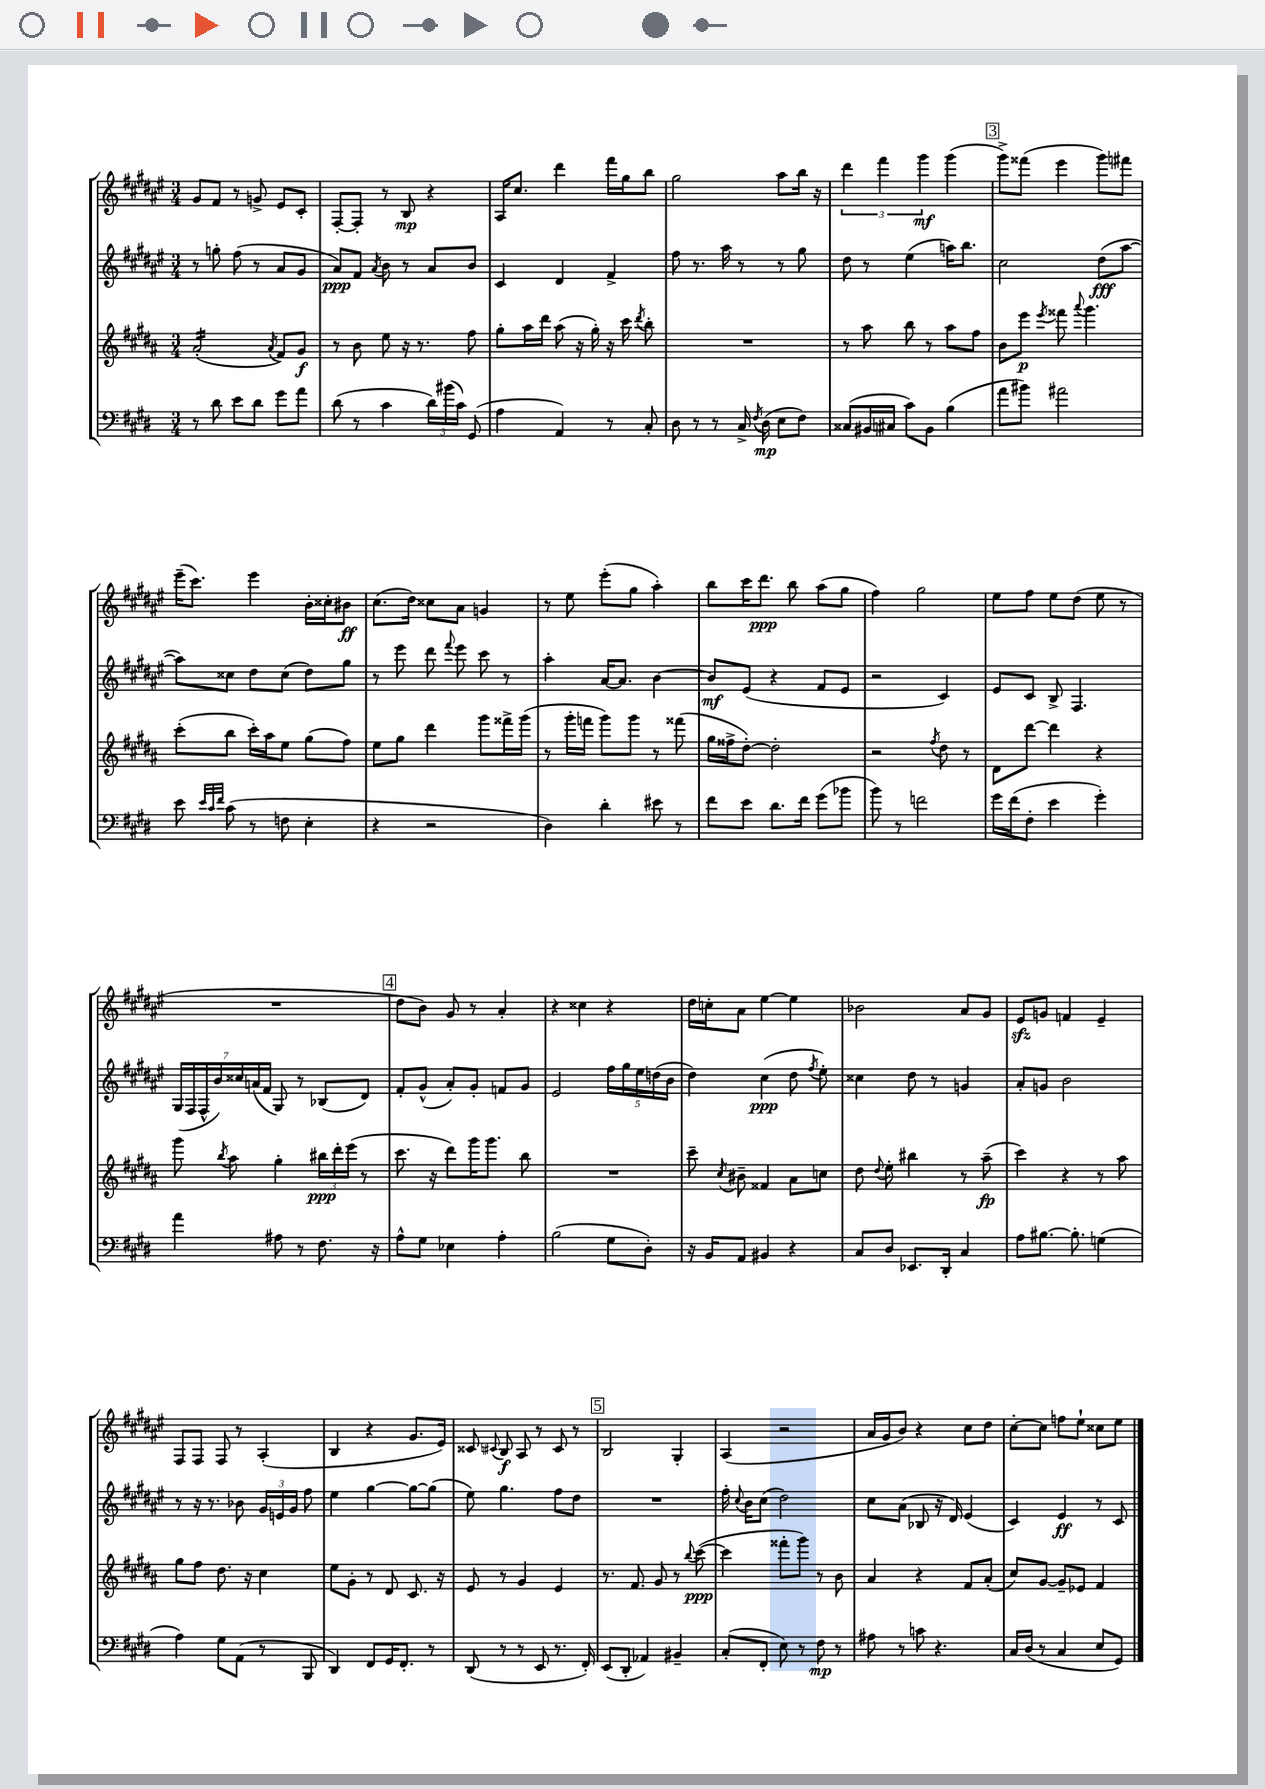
<<
\new StaffGroup <<
\new Staff = "s0" {
    \clef treble \key fis \major \numericTimeSignature \time 3/4
    \autoBeamOff gis'8[ fis'8] r8 g'8-> eis'8[ cis'8]-. |
    fis8[~-. fis8]-. r8 b8\mp r4 |
    ais16[ cis''8.] dis'''4 fis'''16[ gis''16 b''8] |
    gis''2 ais''8[ b''16] r16 |
    \tuplet 3/2 { dis'''4 fis'''4 gis'''4\mf } gis'''4( |
    \mark \markup { \box "3" } gis'''8[->) fisis'''8]( eis'''4 gis'''8[) fis'''8] |
    eis'''16[--( cis'''8.]) eis'''4 b'16[-. cisis''16-. bis'8]\ff |
    cis''8.[( dis''16]) cisis''8[ ais'8] g'4 |
    r8 eis''8 eis'''8[-.( gis''8] ais''4-.) |
    b''8[ cis'''16 dis'''8.]\ppp b''8 ais''8[( gis''8] |
    fis''4) gis''2 |
    eis''8[ fis''8] eis''8[ dis''8]( eis''8 r8 |
    R2. |
    \mark \markup { \box "4" } dis''8[ b'8]) gis'8 r8 ais'4-. |
    r4 cisis''4 r4 |
    dis''16[ c''16-. ais'8] eis''4~ eis''4 |
    bes'2 ais'8[ gis'8] |
    eis'8[\sfz g'8] f'4 eis'4-- |
    fis8[ fis8] fis8 r8 ais4-.( |
    b4 r4 gis'8.[ eis'16]) |
    cisis'8 \appoggiatura { cis'8 } b8\f ais8 r8 cis'8 r8 |
    \mark \markup { \box "5" } b2 gis4-. |
    ais4( r2 |
    ais'16[ gis'16 b'8]) r4 cis''8[ dis''8] |
    cis''8[~-. cis''8] f''8[ eis''8]-! cisis''8[ eis''8] \bar "|." |
}
\new Staff = "s1" {
    \clef treble \key fis \major \numericTimeSignature \time 3/4
    \autoBeamOff r8 g''8-. fis''8( r8 ais'8[ gis'8] |
    ais'8[\ppp) fis'8] \acciaccatura { ais'8 } b'8 r8 ais'8[ b'8] |
    cis'4 dis'4 fis'4-> |
    fis''8 r8. ais''16 r8 r8 gis''8 |
    dis''8 r8 eis''4( a''16[) b''8.] |
    \mark \markup { \box "3" } cis''2 dis''8[\fff( ais''8]~ |
    ais''8[) cisis''8] dis''8[ cisis''8]( dis''8[) gis''8] |
    r8 eis'''8 dis'''8 \appoggiatura { fis'''8 } eis'''8 cis'''8 r8 |
    ais''4-. ais'16[~ ais'8.] b'4~ |
    b'8[\mf eis'8]( r4 fis'8[ eis'8] |
    r2 cis'4) |
    eis'8[ cis'8] b8-> fis4. |
    \tuplet 7/4 { gis16[( fis16 fis16-^ b'16) cisis''16 a'16( fis'16] } gis8) r8 bes8[( dis'8]) |
    \mark \markup { \box "4" } fis'8[-. gis'8]-^( ais'8[-.) gis'8]-. f'8[ gis'8] |
    eis'2 \tuplet 5/4 { fis''16[ gis''16 eis''16 d''16( b'16] } |
    dis''4) cis''4\ppp( dis''8 \acciaccatura { fis''8 } eis''8-.) |
    cisis''4 dis''8 r8 g'4 |
    ais'8[-. g'8] b'2 |
    r8 r16 r8. bes'8 \tuplet 3/2 { gis'16[ e'16 gis'16] } fis''8 |
    eis''4 gis''4~ gis''8[~ gis''8]( |
    eis''8) gis''4. fis''8[ dis''8] |
    \mark \markup { \box "5" } R2. |
    fis''16-. \appoggiatura { cis''8 } b'16[ cis''8]( dis''2) |
    cis''8[ ais'8]( bes8 r16 dis'16) eis'4( |
    cis'4) eis'4\ff r8 cis'8 \bar "|." |
}
\new Staff = "s2" {
    \clef treble \key b \major \numericTimeSignature \time 3/4
    \autoBeamOff ais'2:16-.( \acciaccatura { ais'8 } fis'8[) gis'8]\f |
    r8 b'8 e''8 r16 r8. fis''8 |
    gis''8[-. ais''16 dis'''16] ais''8( r16 gis''16-.) r16 cis'''16 \acciaccatura { dis'''8 } b''8-. |
    R2. |
    r8 ais''8 b''8 r8 ais''8[ fis''8] |
    \mark \markup { \box "3" } b'8[ e'''8]\p \acciaccatura { e'''8 } fisis'''8 \appoggiatura { ais'''8 } gis'''4. |
    cis'''8[-.( b''8] cis'''16[-.) ais''16 e''8] gis''8[( fis''8]) |
    e''8[ gis''8] dis'''4 gis'''8[ fisis'''16-> gis'''16]( |
    r8 gis'''16[-. f'''16] gis'''8[) gis'''8] r8 fisis'''8( |
    gis''16[ fisis''16-> dis''8]~-.) dis''2-. |
    r2 \acciaccatura { fis''8 } dis''8 r8 |
    dis'8[ dis'''8]~ dis'''4 r4 |
    gis'''8 \acciaccatura { b''8 } ais''8 gis''4-. \tuplet 3/2 { bis''16[\ppp dis'''16-. e'''16]( } r8 |
    \mark \markup { \box "4" } cis'''8. r16 dis'''8[) gis'''16 gis'''8.] b''8 |
    R2. |
    cis'''8-- \acciaccatura { cis''8 } bis'8-- fisis'4 ais'8[ c''8] |
    dis''8 \appoggiatura { dis''8 } e''8-. bis''4 r8 ais''8--\fp( |
    cis'''4) r4 r8 ais''8 |
    gis''8[ fis''8] dis''8. r16 cis''4 |
    e''8[ gis'8]-. r8 dis'8 cis'8. r16 |
    e'8 r8 gis'4 e'4 |
    \mark \markup { \box "5" } r8. fis'8. gis'8 r8 \appoggiatura { b''8 } cis'''8~\ppp( |
    cis'''4 fisis'''8[-. gis'''8]) r8 b'8 |
    ais'4 r4 fis'8[ ais'8]-.( |
    cis''8[) gis'8]~ gis'8[-- ees'8] fis'4 \bar "|." |
}
\new Staff = "s3" {
    \clef bass \key e \major \numericTimeSignature \time 3/4
    \autoBeamOff r8 dis'8 e'8[ dis'8] gis'8[ a'8] |
    dis'8( r8 cis'4 \tuplet 3/2 { dis'16[) bis'16( cis'16]) } gis,8( |
    a4 a,4) r8 cis8-. |
    dis8 r8 r8 cis16-> \acciaccatura { fis8 } dis16\mp( e8[ fis8]) |
    cisis8[( bis,16 cis16] cis'8[) bis,8] b4( |
    \mark \markup { \box "3" } a'8[ bis'8]) ais'2 |
    e'8 \grace { e'32[ cis'32 fis'32] } cis'8( r8 f8 e4-. |
    r4 r2 |
    dis4) dis'4-. eis'8 r8 |
    fis'8[ e'8] dis'8.[ fis'16] gis'8[( bes'8] |
    b'8) r8 f'2 |
    gis'16[ fis'16( fis8]-. e'4 gis'4-.) |
    a'4 ais8 r8 fis8. r16 |
    \mark \markup { \box "4" } a8[-^ gis8] ees4 a4-. |
    b2( gis8[ dis8]-.) |
    r16 b,16[ a,8] bis,4 r4 |
    cis8[ dis8] ees,8.[ dis,16]-. cis4 |
    a8[ bis8.]~ bis8.-. g4( |
    a4) gis8[ a,8]( r8 b,,8 |
    dis,4) fis,8[ gis,16 fis,8.]-. r8 |
    dis,8( r8 r8 e,8 r8. fis,16-.) |
    \mark \markup { \box "5" } e,8[( dis,8]-. aes,4) bis,4-- |
    cis8[-.( fis,8]-. e8) r8 fis8\mp r8 |
    ais8 r8 c'8 r4. |
    cis16[ dis16]( r8 cis4 e8[ gis,8]) \bar "|." |
}
>>
>>
\layout { \context { \Score \remove "Bar_number_engraver" } }
